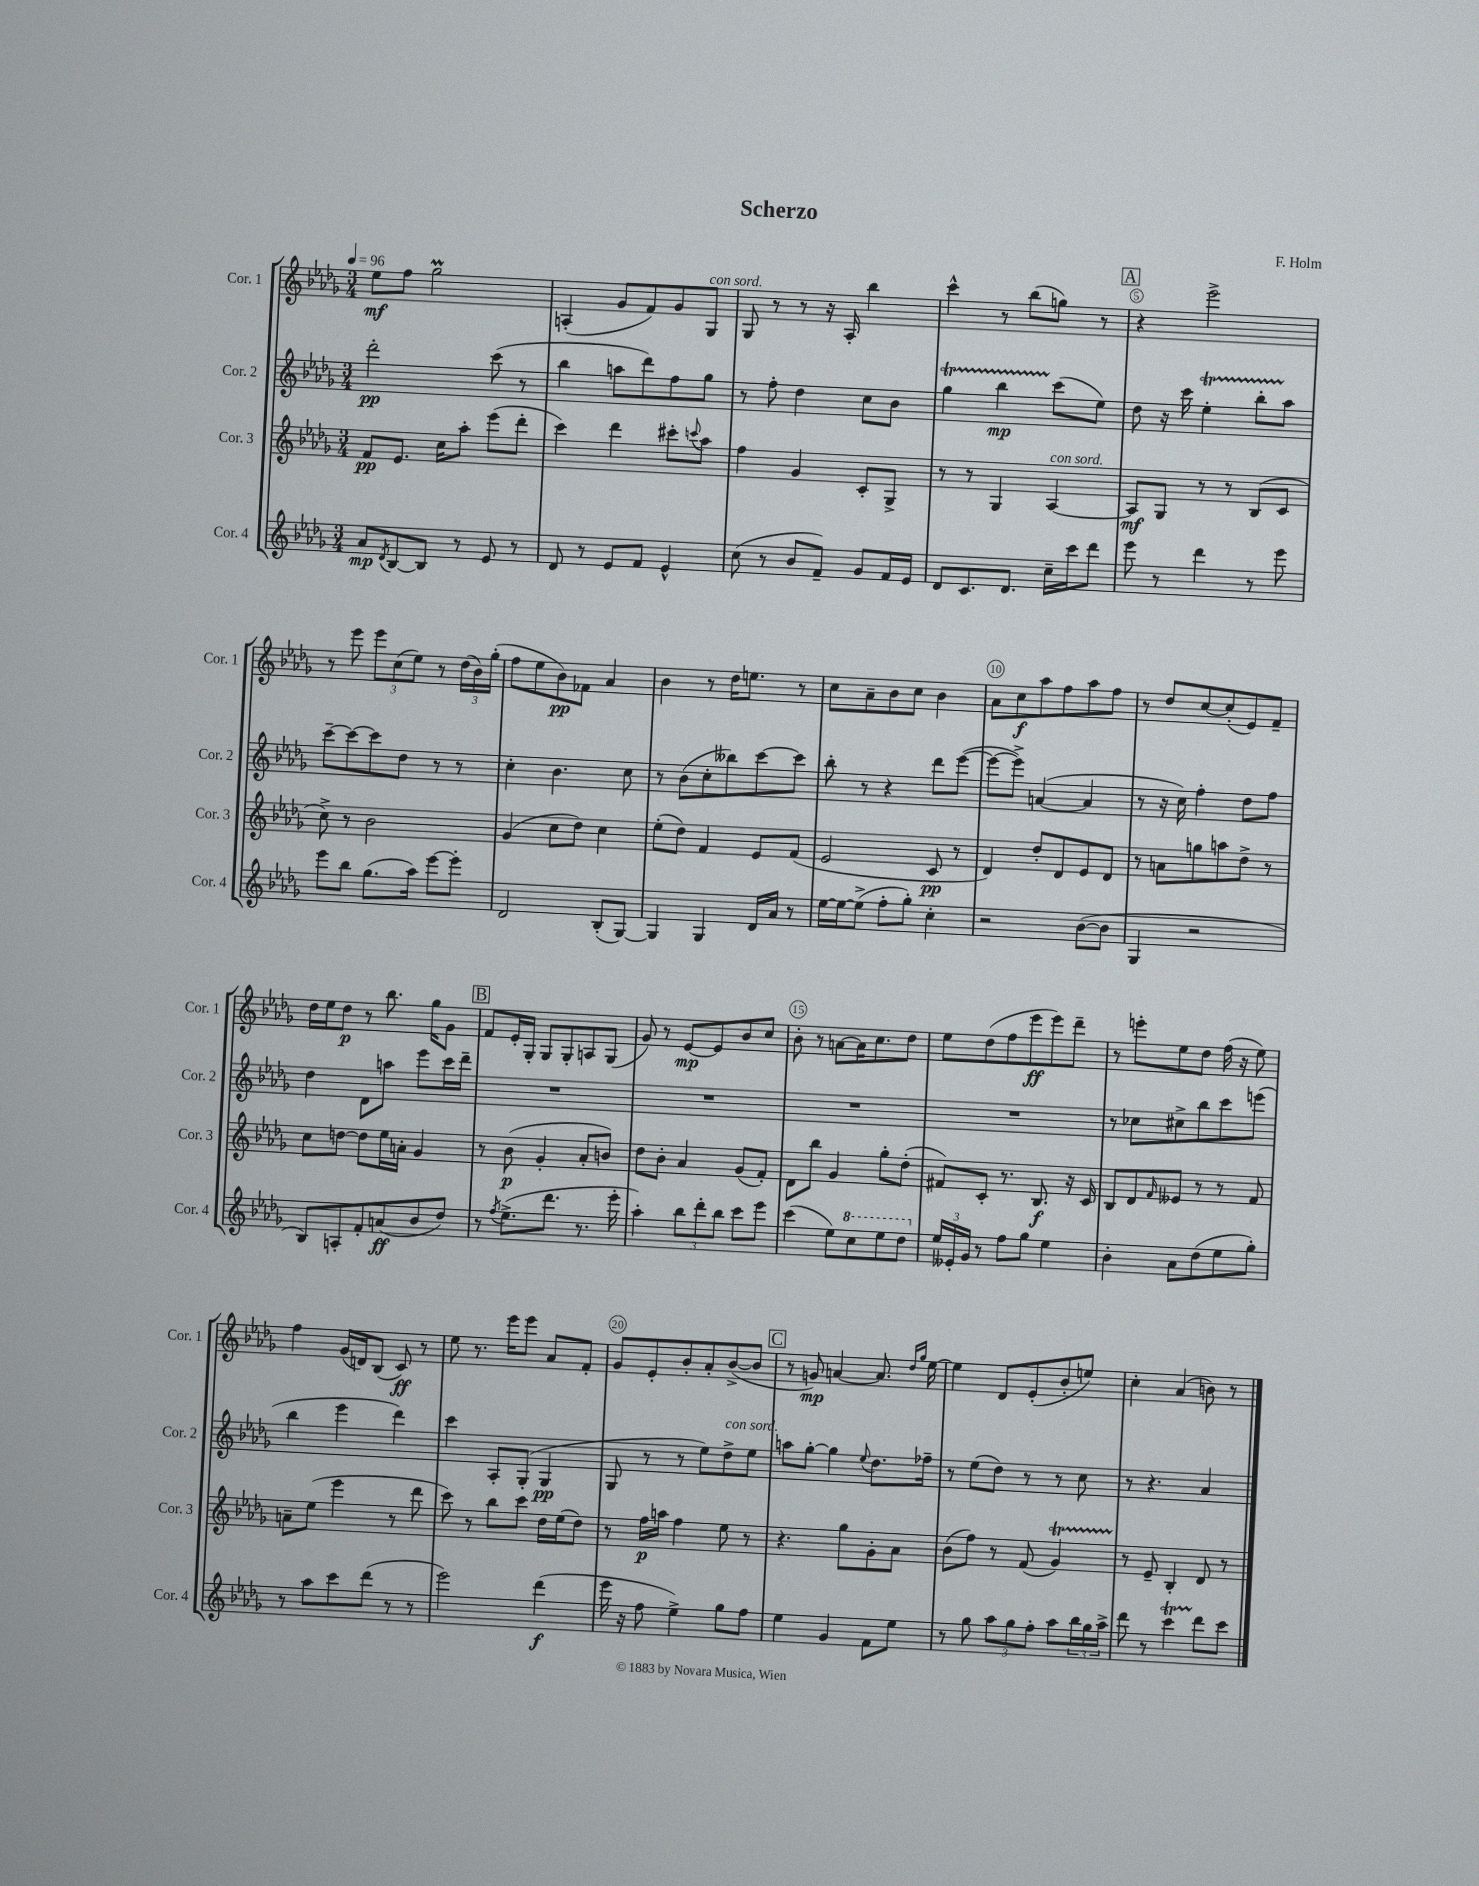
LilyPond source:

\header { title = "Scherzo" composer = "F. Holm" }
<<
\new StaffGroup <<
\new Staff = "s0" \with { instrumentName = "Cor. 1" shortInstrumentName = "Cor. 1" } {
    \clef treble \key des \major \numericTimeSignature \time 3/4 \tempo 4 = 96
    ees''8\mf f''8 ges''2\prall |
    a4-.( ges'8 f'8) ges'8 ges8^\markup { \italic "con sord." } |
    ges8 r8 r8 r16 aes16-. bes''4 |
    c'''4-^ r8 bes''8( g''8) r8 |
    \mark \markup { \box "A" } r4 ees'''2-> |
    r8 ees'''8 \tuplet 3/2 { ees'''8 c''8( ees''8) } r8 \tuplet 3/2 { des''16( bes'16) ges''16-.( } |
    f''8 ees''8 bes'8\pp) fes'8 aes'4 |
    bes'4 r8 des''16 e''8. r8 |
    c''8 aes'8-- bes'8 c''8 bes'4 |
    aes'8 c''8\f aes''8 f''8 aes''8 f''8 |
    r8 des''8 c''8~ c''8-.( ees'8) f'8-- |
    des''16 ees''16 des''8\p r8 bes''8. ges''16 ges'8 |
    \mark \markup { \box "B" } f'8 ees'16-. ges16-. ges8 ges8-. a8 ges8( |
    ges'8) r8 ees'8~\mp ees'8 bes'8 c''8 |
    bes'8-. r8 a'8~ a'16 c''8. des''8 |
    ees''8 des''8( f''8 ees'''8\ff ees'''8) des'''8-- |
    r8 e'''8-. ees''8 des''8 f''16( r16 ees''8) |
    f''4 ges'16( d'16) bes8( c'8\ff) r8 |
    ees''8 r8. ees'''16 ees'''8 aes'8 f'8-. |
    ges'8 ees'8-. bes'8-. aes'8-. bes'8~->( bes'8 |
    \mark \markup { \box "C" } r8 g'8\mp) a'4~ a'8. \grace { des''16 ges''16 } ees''16~ |
    ees''4 des'8 ees'8-.( bes'8-. e''8) |
    c''4-. aes'4( b'8) r8 \bar "|." |
}
\new Staff = "s1" \with { instrumentName = "Cor. 2" shortInstrumentName = "Cor. 2" } {
    \clef treble \key des \major \numericTimeSignature \time 3/4
    des'''2-.\pp c'''8( r8 |
    bes''4 a''8 des'''8) f''8 ges''8 |
    r8 f''8-. des''4 c''8 bes'8 |
    ges''4\startTrillSpan bes''4\mp c'''8\stopTrillSpan( ees''8) |
    \mark \markup { \box "A" } des''8 r16 c'''16 ees''4-.\startTrillSpan bes''8-. aes''8\stopTrillSpan |
    c'''8~-- c'''8~ c'''8 des''8 r8 r8 |
    c''4-. bes'4. c''8 |
    r8 bes'8( c''8-. beses''8) c'''8~ c'''8 |
    bes''8-. r8 r4 des'''8 ees'''8~( |
    ees'''8~ ees'''8->) a'4~( a'4 |
    r8 r16 c''16) f''4-. des''8 f''8 |
    des''4 des'8 a''8 ees'''8 c'''16 des'''16-- |
    \mark \markup { \box "B" } R2. |
    R2. |
    R2. |
    R2. |
    r8 ces''8 cis''8-> bes''8 c'''8 e'''8( |
    bes''4 ees'''4 des'''4) |
    c'''4 aes8-. ges8-.( ges4\pp |
    ges8 r8 r8 ees''8) des''8->^\markup { \italic "con sord." } ees''8 |
    \mark \markup { \box "C" } a''8 ges''8~-. ges''4 \appoggiatura { ees''8 } des''8. fes''16-- |
    r8 ees''8( des''8) r8 r8 c''8 |
    r8 r4. aes'4 \bar "|." |
}
\new Staff = "s2" \with { instrumentName = "Cor. 3" shortInstrumentName = "Cor. 3" } {
    \clef treble \key des \major \numericTimeSignature \time 3/4
    f'8\pp ees'8. c''16 aes''8-. ees'''8( des'''8-. |
    c'''4) des'''4 cis'''8-. \appoggiatura { c'''8 } aes''8 |
    f''4 ges'4 c'8-. ges8-> |
    r8 r8 ges4 aes4~^\markup { \italic "con sord." } |
    \mark \markup { \box "A" } aes8\mf ges8 r8 r8 bes8( c'8 |
    c''8->) r8 bes'2 |
    ges'4( c''8 des''8) c''4 |
    ees''8-.( des''8) f'4 ees'8 f'8( |
    ees'2 c'8\pp r8 |
    des'4) des''8-. des'8 ees'8 des'8 |
    r8 a'8 g''8 a''8 des''8-> r8 |
    c''8 d''8~ d''8 ees''16 a'16-. ges'4 |
    \mark \markup { \box "B" } r8 bes'8\p( ges'4-. aes'8-. b'8) |
    des''8 bes'8-. aes'4 ges'8( f'8-.) |
    des'8 bes''8 ges'4 ges''8-. des''8-.( |
    fis'8) c'8-. r8. bes8.\f r16 c'16 |
    bes8 des'8 \grace { f'16 } eeses'8 r8 r8 f'8 |
    a'8-- ees''8( ees'''4 r8 des'''8 |
    c'''8) r8 bes''8 c'''8 des''16 ees''16( des''8) |
    r8 f''16\p a''16 f''4 ees''8 r8 |
    \mark \markup { \box "C" } r4. ges''8 ges'8-. aes'8 |
    bes'8( f''8) r8 f'8( ges'4\startTrillSpan) |
    r8\stopTrillSpan ees'8-- bes4-. des'8 r8 \bar "|." |
}
\new Staff = "s3" \with { instrumentName = "Cor. 4" shortInstrumentName = "Cor. 4" } {
    \clef treble \key des \major \numericTimeSignature \time 3/4
    aes'8\mp \acciaccatura { des'8 } bes8~ bes8 r8 ees'8 r8 |
    des'8 r8 ees'8 f'8 ees'4-^ |
    c''8( r8 bes'8 f'8--) ges'8 f'16 ees'16 |
    des'8 c'8. des'8. c''16-- c'''16 des'''8 |
    \mark \markup { \box "A" } ees'''8 r8 des'''4 r8 ees'''8 |
    ees'''8 bes''8 ges''8.( aes''16) ees'''8~ ees'''8-. |
    des'2 bes8-.( ges8~) |
    ges4 ges4 des'16 aes'16 r8 |
    ees''16~ ees''16~ ees''8->( f''8-. ges''8-.) c''4-. |
    r2 bes'8~( bes'8 |
    ges4 r2 |
    bes8) a8-. f'8-. a'8\ff( bes'8 des''8) |
    \mark \markup { \box "B" } r8 \acciaccatura { f''8 } ees''8.->( des'''8. r8. ees'''16-. |
    aes''4-.) \tuplet 3/2 { bes''8 des'''8-. bes''8 } c'''8 ees'''8 |
    c'''4( ees''8) \ottava #1 c'''8 ees'''8 des'''8 \ottava #0 |
    \tuplet 3/2 { ees''16 eeses'16-. ges'16 } r8 f''8 ges''8 ees''4 |
    bes'4-. aes'8 des''8( ees''8 ges''8-.) |
    r8 aes''8 c'''8 des'''8( r8 r8 |
    ees'''2) des'''4\f( |
    ees'''16 r16 f''8 ees''4->) ges''8 f''8 |
    \mark \markup { \box "C" } ees''4 ges'4 f'8 ees''8 |
    r8 ges''8 \tuplet 3/2 { aes''8 ges''8 f''8-. } aes''8 \tuplet 3/2 { bes''16 ges''16 aes''16-> } |
    des'''8 r8 c'''4\startTrillSpan des'''8\stopTrillSpan c'''8 \bar "|." |
}
>>
>>
\layout { \context { \Score \override BarNumber.break-visibility = ##(#f #t #t) barNumberVisibility = #(every-nth-bar-number-visible 5) \override BarNumber.stencil = #(make-stencil-circler 0.1 0.3 ly:text-interface::print) } }
